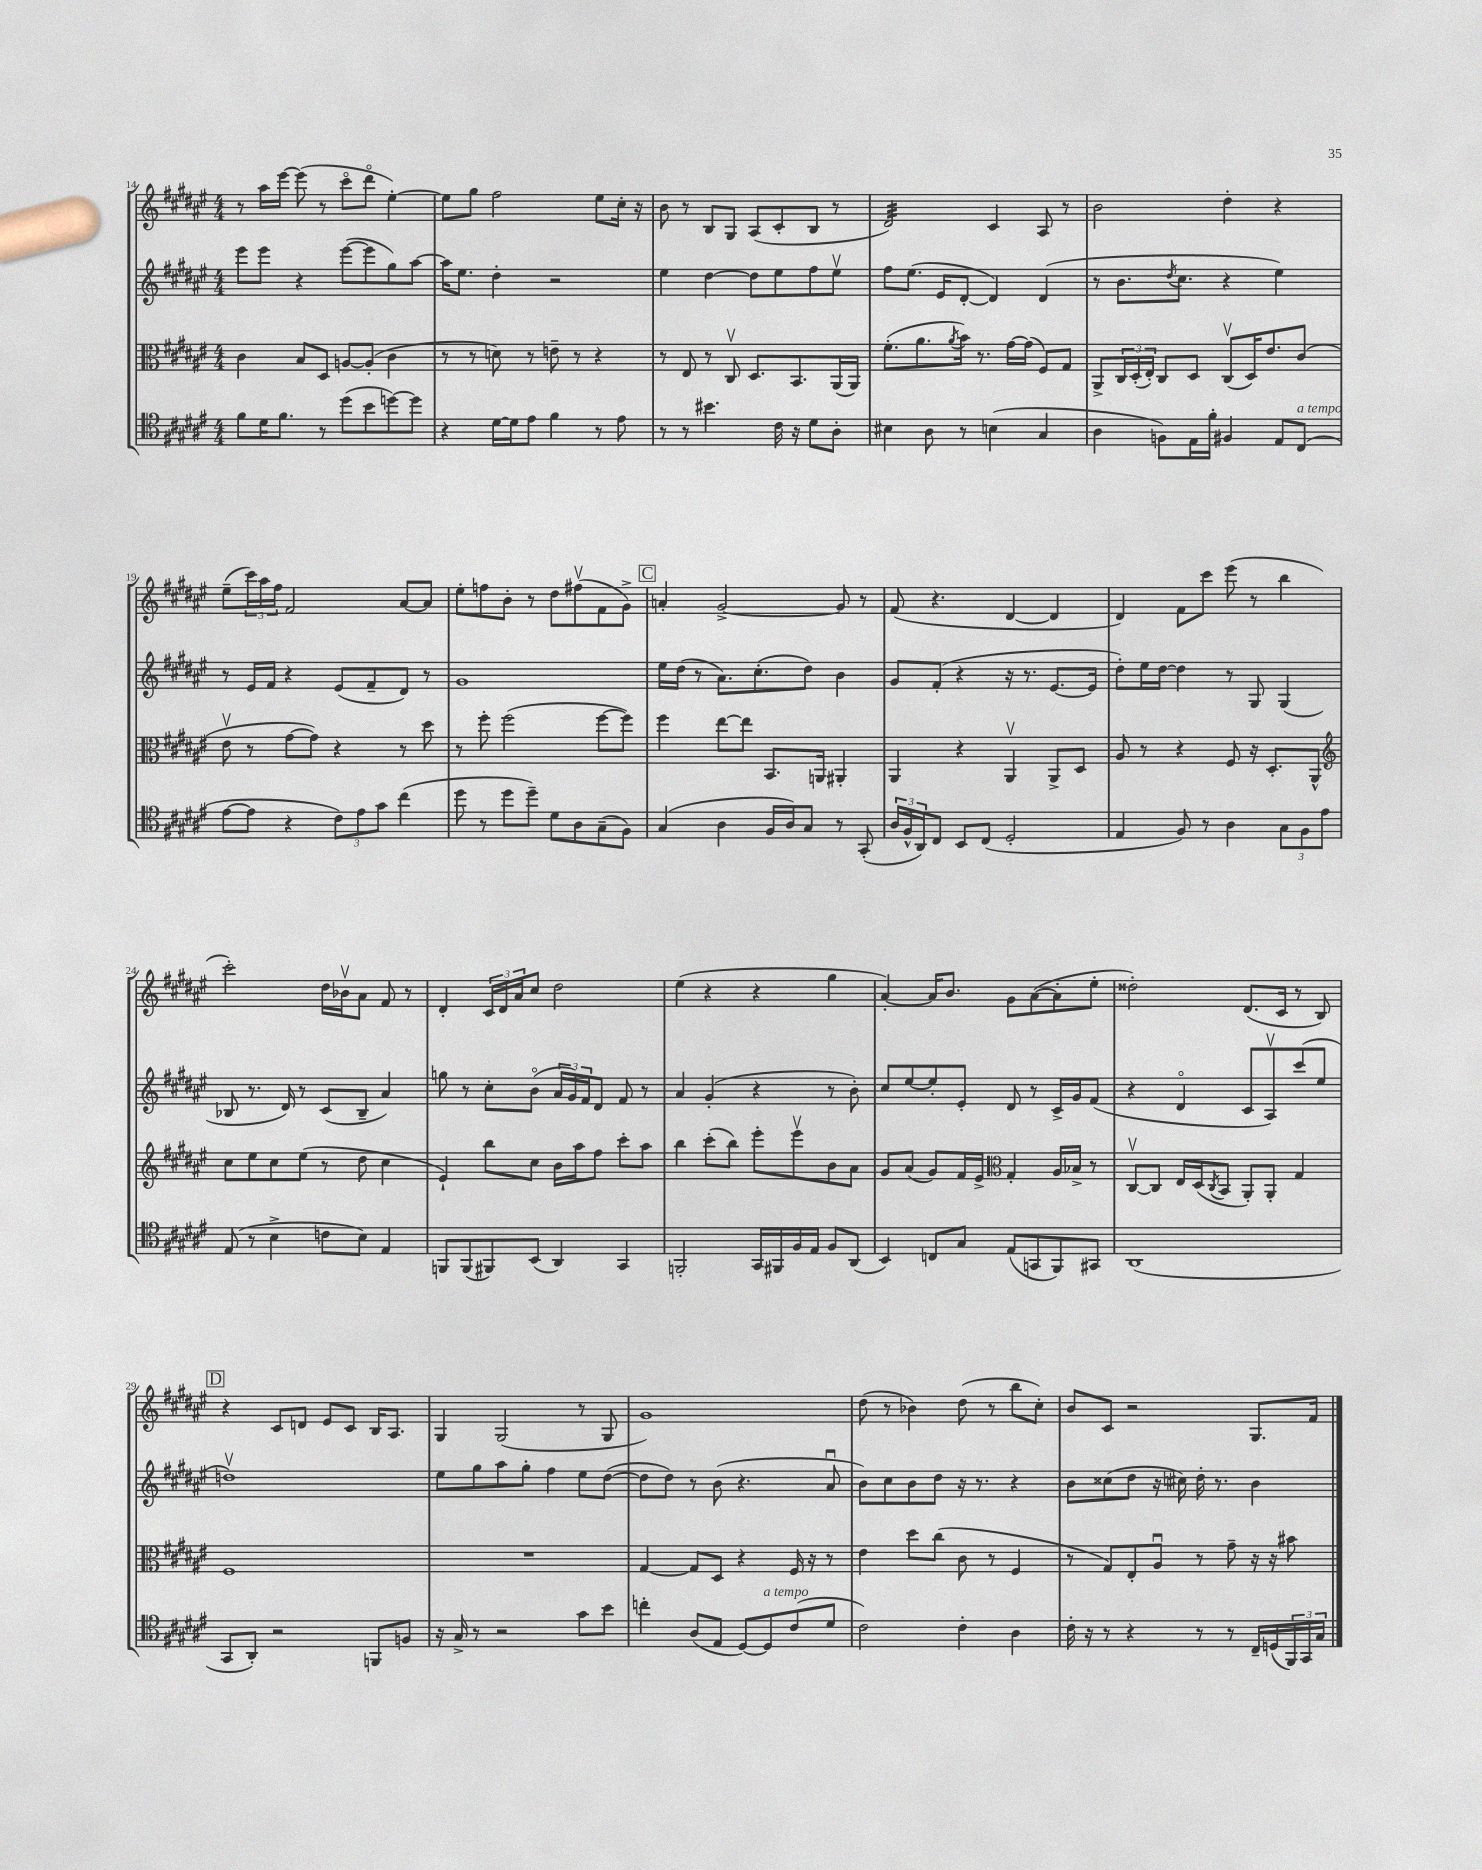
<<
\new StaffGroup <<
\new Staff = "s0" {
    \clef treble \key fis \major \numericTimeSignature \time 4/4
    r8 ais''16 eis'''16~ eis'''8( r8 cis'''8\flageolet dis'''8\flageolet eis''4~-.) |
    eis''8 gis''8 fis''2 eis''8 cis''16-. r16 |
    b'8 r8 b8 gis8 ais8( cis'8-. b8 r8 |
    dis'2:32) cis'4 ais8 r8 |
    b'2 dis''4-. r4 |
    eis''8--( \tuplet 3/2 { cis'''16) ais''16 fis''16 } fis'2 ais'8~ ais'8 |
    eis''8-. f''8 b'8-. r8 dis''8 fis''8\upbow( fis'8 gis'8->) |
    \mark \markup { \box "C" } a'4-. gis'2~-> gis'8 r8 |
    fis'8( r4. dis'4~ dis'4 |
    dis'4) fis'8 cis'''8 eis'''8( r8 b''4 |
    cis'''2-.) dis''16 bes'16\upbow ais'8 fis'8 r8 |
    dis'4-. \tuplet 3/2 { cis'16 dis'16 ais'16 } cis''8 dis''2 |
    eis''4( r4 r4 gis''4 |
    ais'4~-.) ais'16 b'8. gis'8 ais'8~( ais'8-. eis''8-. |
    disis''2-.) dis'8.( cis'16 r8 b8) |
    \mark \markup { \box "D" } r4 cis'8 d'8 eis'8 cis'8 b16 ais8. |
    gis4 gis2( r8 gis8 |
    gis'1) |
    dis''8( r8 bes'4) dis''8( r8 b''8 cis''8-.) |
    b'8 cis'8 r2 gis8. fis'16 \bar "|." |
}
\new Staff = "s1" {
    \clef treble \key fis \major \numericTimeSignature \time 4/4
    eis'''8 eis'''8 r4 eis'''8~( eis'''8 gis''8) ais''8~ |
    ais''16 eis''8. dis''4-. r2 |
    eis''4 dis''4~ dis''8 eis''8 fis''8 eis''8\upbow |
    fis''8 eis''8.( eis'16 dis'8~-. dis'4) dis'4( |
    r8 b'8. \acciaccatura { dis''8 } cis''8. r4 eis''4) |
    r8 eis'16 fis'16 r4 eis'8( fis'8-- dis'8) r8 |
    gis'1 |
    \mark \markup { \box "C" } eis''16 dis''16( r8 ais'8.) cis''8.-.( dis''8) b'4 |
    gis'8 fis'8-.( r4 r16 r8. eis'8.~ eis'16 |
    dis''8-.) eis''16 dis''16~ dis''4 r8 gis8 gis4( |
    bes8 r8. dis'16) r8 cis'8( bes8-- ais'4) |
    g''8 r8 cis''8-. b'8\flageolet( \tuplet 3/2 { ais'16 gis'16) fis'16 } dis'8 fis'8 r8 |
    ais'4 gis'4-.( r4 r8 b'8-.) |
    cis''8 eis''8~ eis''8-. eis'8-. dis'8 r8 cis'16-> gis'16 fis'8( |
    r4 dis'4\flageolet cis'8 ais8\upbow) cis'''8( eis''8 |
    \mark \markup { \box "D" } d''1\upbow) |
    eis''8 gis''8 ais''8 gis''8-. fis''4 eis''8 dis''8~( |
    dis''8 dis''8) r8 b'8( r4. ais'8\downbow |
    b'8) cis''8 b'8 dis''8 r16 r8. r4 |
    b'8 cisis''8( dis''8 r16 cis''16) dis''16-. r8. b'4 \bar "|." |
}
\new Staff = "s2" {
    \clef alto \key fis \major \numericTimeSignature \time 4/4
    cis'4 b8 dis8 a8~ a8-.( cis'4 |
    r8 r8 d'8) r8 e'8-- r8 r4 |
    r8 eis8 r8 cis8\upbow dis8. b,8. ais,16( ais,16) |
    fis'8.-.( ais'8. \acciaccatura { ais'8 } b'16) r8. gis'16~ gis'16( fis8) gis8 |
    ais,8-> \tuplet 3/2 { cis16 dis16-.( eis16-.) } cis8 dis8 cis8\upbow( dis16) eis'8. cis'8( |
    eis'8\upbow r8 gis'8~ gis'8) r4 r8 dis''8 |
    r8 fis''8-. fis''2( fis''8~ fis''8) |
    \mark \markup { \box "C" } fis''4 eis''8~ eis''8 b,8. a,16 ais,4-. |
    ais,4 r4 ais,4\upbow ais,8-> dis8 |
    ais8 r8 r4 fis8 r16 dis8.-. ais,8-^ |
    \clef treble cis''8 eis''8 cis''8 eis''8( r8 dis''8 cis''4 |
    eis'4-!) b''8 cis''8 b'16 ais''16 fis''8 cis'''8-. ais''8 |
    b''4 cis'''8-.( b''8) eis'''8-. eis'''8\upbow b'8 ais'8 |
    gis'8 ais'8( gis'8) fis'16 eis'16-> \clef alto gis4-. ais16 bes16-> r8 |
    cis8~\upbow cis8 eis16 dis16( \acciaccatura { cis8 } b,8 ais,8-.) ais,8-. gis4 |
    \mark \markup { \box "D" } fis1 |
    R1 |
    gis4~ gis8 dis8 r4 fis16 r16 r8 |
    eis'4 dis''8 cis''8( cis'8 r8 fis4 |
    r8 gis8) eis8-. ais8\downbow r8 gis'8-- r16 r16 bis'8 \bar "|." |
}
\new Staff = "s3" {
    \clef tenor \key fis \major \numericTimeSignature \time 4/4
    fis'8 dis'16 fis'8. r8 dis''8( b'8 d''8~) d''8 |
    r4 dis'16~ dis'16 eis'8 fis'4 r8 eis'8 |
    r8 r8 bis'4. cis'16 r16 dis'8 ais8-. |
    bis4 ais8 r8 b4( gis4 |
    ais4 f8) eis16 fis'16-. fis4 eis8 cis8^\markup { \italic "a tempo" }( |
    eis'8~ eis'8 r4 \tuplet 3/2 { cis'8) eis'8 gis'8 } cis''4( |
    dis''8 r8 dis''8 dis''8--) dis'8 ais8 gis8--( fis8) |
    \mark \markup { \box "C" } gis4( ais4 fis16 ais16) gis8 r8 gis,8-.( |
    \tuplet 3/2 { ais16 fis16-^ ais,16) } cis8 b,8 cis8( dis2-. |
    eis4 fis8) r8 ais4 \tuplet 3/2 { gis8 fis8 eis'8 } |
    eis8( r8 b4-> c'8 b8) eis4 |
    f,8 f,8( fis,8) b,8( ais,4) gis,4 |
    f,2-. gis,16 fis,16 fis16 eis16 fis8 ais,8( |
    b,4) c8 gis8 eis8( g,8 fis,8) gis,8 |
    ais,1( |
    \mark \markup { \box "D" } gis,8 ais,8-.) r2 f,8 f8 |
    r16 gis16-> r8 r2 gis'8 b'8 |
    c''4-. ais8( eis8 dis8~) dis8^\markup { \italic "a tempo" } cis'8( dis'8 |
    cis'2) cis'4-. ais4 |
    cis'16-. r16 r8 r4 r8 r8 cis16-- d16( \tuplet 3/2 { fis,16) gis,16 gis16 } \bar "|." |
}
>>
>>
\layout { \context { \Score currentBarNumber = #14 } }
